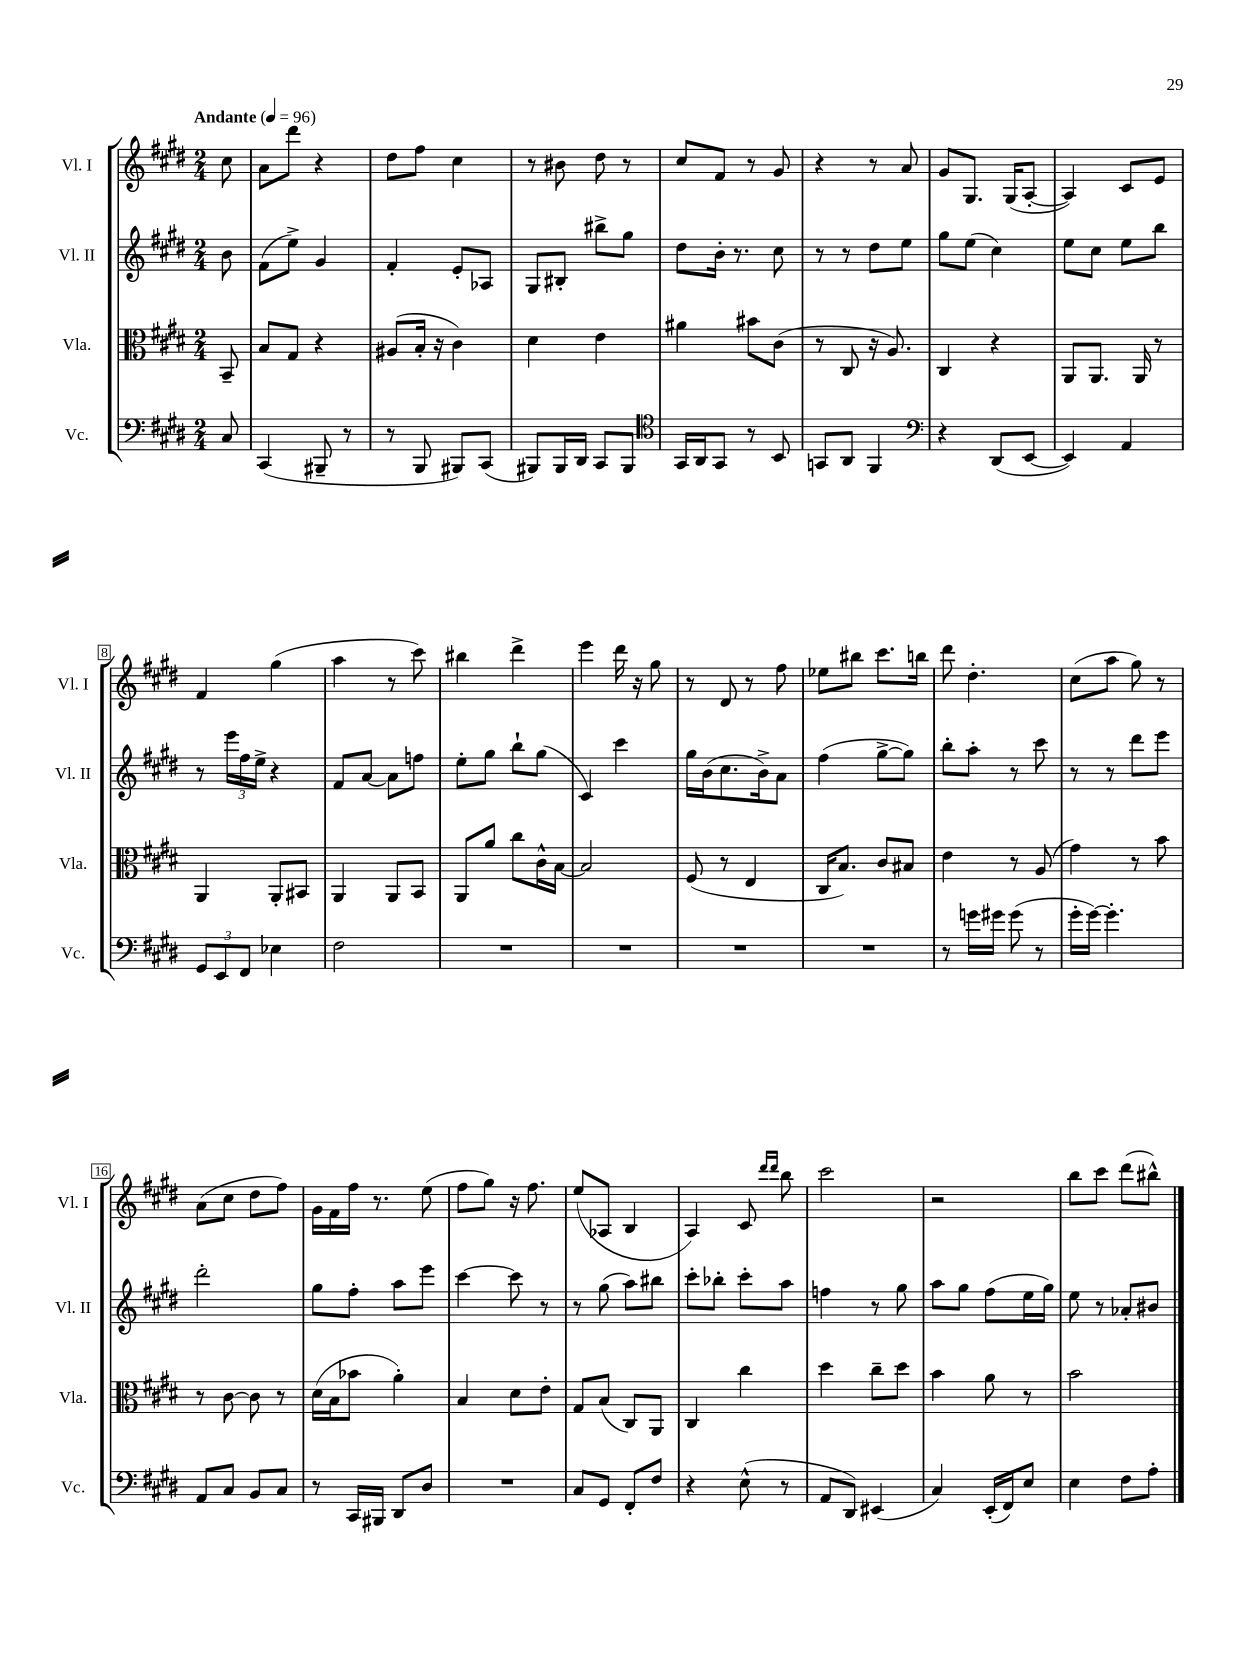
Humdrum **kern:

**kern	**kern	**kern	**kern
*part4	*part3	*part2	*part1
*staff4	*staff3	*staff2	*staff1
*I"Vc.	*I"Vla.	*I"Vl. II	*I"Vl. I
*I'Vc.	*I'Vla.	*I'Vl. II	*I'Vl. I
*clefF4	*clefC3	*clefG2	*clefG2
*k[f#c#g#d#]	*k[f#c#g#d#]	*k[f#c#g#d#]	*k[f#c#g#d#]
*M2/4	*M2/4	*M2/4	*M2/4
*MM96	*MM96	*MM96	*MM96
=	=	=	=
!	!	!	!LO:TX:a:B:t=Andante
8C#/	8BB~/	8b\	8cc#\
=1	=1	=1	=1
(4CC#/	8B/L	(8f#\L	8a\L
.	8G#/J	8ee^\J)	8ddd#\J
8BBB#X~/	4r	4g#/	4r
8r	.	.	.
=2	=2	=2	=2
8r	(8A#X/L	4f#'/	8dd#\L
8BBB/	16B'/Jk	.	8ff#\J
.	16r	.	.
8BBB#X/L)	4c#\)	8e'/L	4cc#\
(8CC#/J	.	8A-X/J	.
=3	=3	=3	=3
8BBB#X/L)	4d#\	8G#/L	8r
16BBB#/L	.	8B#X'/J	8b#X\
16DD#/JJ	.	.	.
8CC#/L	4e\	8bb#X^\L	8dd#\
8BBB#/J	.	8gg#\J	8r
=4	=4	=4	=4
*clefC4	*	*	*
16GG#/LL	4a#X\	8dd#\L	8cc#/L
16AA/J	.	.	.
8GG#/J	.	16b'\Jk	8f#/J
.	.	8.r	.
8r	8b#X\L	.	8r
8BB/	(8c#\J	8cc#\	8g#/
=5	=5	=5	=5
8GGn/L	8r	8r	4r
8AA/J	8C#/	8r	.
4FF#/	16r	8dd#\L	8r
.	8.A/)	.	.
.	.	8ee\J	8a/
=6	=6	=6	=6
*clefF4	*	*	*
4r	4C#/	8gg#\L	8g#/L
.	.	(8ee\J	8.G#/J
(8DD#/L	4r	4cc#\)	.
.	.	.	(16G#/KL
[8EE/J	.	.	[8A'/J
=7	=7	=7	=7
4EE/])	8AA/L	8ee\L	4A/])
.	8.AA/J	8cc#\J	.
4AA/	.	8ee\L	8c#/L
.	16AA/	.	.
.	8r	8bb\J	8e/J
!!LO:LB:g=z
=8	=8	=8	=8
12GG#/L	4AA/	8r	4f#/
12EE/	.	.	.
.	.	24eee\LL	.
12FF#/J	.	24ff#\	.
.	.	24ee^\JJ	.
4E-X\	8AA'/L	4r	(4gg#\
.	8BB#X/J	.	.
=9	=9	=9	=9
2F#\	4AA/	8f#/L	4aa\
.	.	[8a/J	.
.	8AA/L	8a\L]	8r
.	8BB/J	8ffn\J	8ccc#\)
=10	=10	=10	=10
2r	8AA/L	8ee'\L	4bb#X\
.	8a/J	8gg#\J	.
.	8cc#\L	8bb`\L	4ddd#^\
.	16c#^^\L	(8gg#\J	.
.	[16B\JJ	.	.
=11	=11	=11	=11
2r	2B/]	4c#/)	4eee\
.	.	4ccc#\	16ddd#\
.	.	.	16r
.	.	.	8gg#\
=12	=12	=12	=12
2r	(8F#/	16gg#\LL	8r
.	.	(16b\J	.
.	8r	8.cc#\	8d#/
.	4E/	.	8r
.	.	16b^\k)	.
.	.	8a\J	8ff#\
=13	=13	=13	=13
2r	16C#/KL	(4ff#\	8ee-X\L
.	8.B/J)	.	.
.	.	.	8bb#X\J
.	8c#/L	[8gg#^\L	8.ccc#\L
.	8B#X/J	8gg#\J])	.
.	.	.	16bbn\Jk
=14	=14	=14	=14
8r	4e\	8bb'\L	8ddd#\
16gn\LL	.	8aa'\J	4.dd#'\
16g#X\JJ	.	.	.
(8g#\	8r	8r	.
8r	(8A/	8ccc#\	.
=15	=15	=15	=15
16g#'\LL	4g#\)	8r	(8cc#\L
[16g#\JJ)	.	.	.
4.g#'\]	.	8r	8aa\J
.	8r	8ddd#\L	8gg#\)
.	8b\	8eee\J	8r
!!LO:LB:g=z
=16	=16	=16	=16
8AA/L	8r	2ddd#'\	(8a\L
8C#/J	[8c#\	.	8cc#\J
8BB/L	8c#\]	.	8dd#\L
8C#/J	8r	.	8ff#\J)
=17	=17	=17	=17
8r	(16d#\LL	8gg#\L	16g#\LL
.	16B\J	.	16f#\
16CC#/LL	8b-X\J	8ff#'\J	16ff#\JJ
16BBB#X/JJ	.	.	8.r
8DD#/L	4a'\)	8aa\L	.
8D#/J	.	8eee\J	(8ee\
=18	=18	=18	=18
2r	4B/	[4ccc#\	8ff#\L
.	.	.	8gg#\J)
.	8d#\L	8ccc#\]	16r
.	.	.	8.ff#\
.	8e'\J	8r	.
=19	=19	=19	=19
8C#/L	8G#/L	8r	(8ee/L
8GG#/J	(8B/J	(8gg#\	8A-X/J
8FF#'/L	8C#/L)	8aa\L)	4B/
8F#/J	8AA/J	8bb#X\J	.
=20	=20	=20	=20
4r	4C#/	8ccc#'\L	4A/)
.	.	8bb-X'\J	.
(8E^^\	4cc#\	8ccc#'\L	8c#/
.	.	.	16qqddd#/LL
.	.	.	16qqddd#/JJ
8r	.	8aa\J	8bb\
=21	=21	=21	=21
8AA/L	4dd#\	4ffn\	2ccc#\
8DD#/J)	.	.	.
(4EE#X/	8cc#~\L	8r	.
.	8dd#\J	8gg#\	.
=22	=22	=22	=22
4C#/)	4b\	8aa\L	2r
.	.	8gg#\J	.
(16EE'/LL	8a\	(8ff#\L	.
16FF#/J)	.	.	.
8E/J	8r	16ee\L	.
.	.	16gg#\JJ)	.
=23	=23	=23	=23
4E\	2b\	8ee\	8bb\L
.	.	8r	8ccc#\J
8F#\L	.	8a-X'/L	(8ddd#\L
8A'\J	.	8b#X/J	8bb#X^^\J)
==	==	==	==
*-	*-	*-	*-
